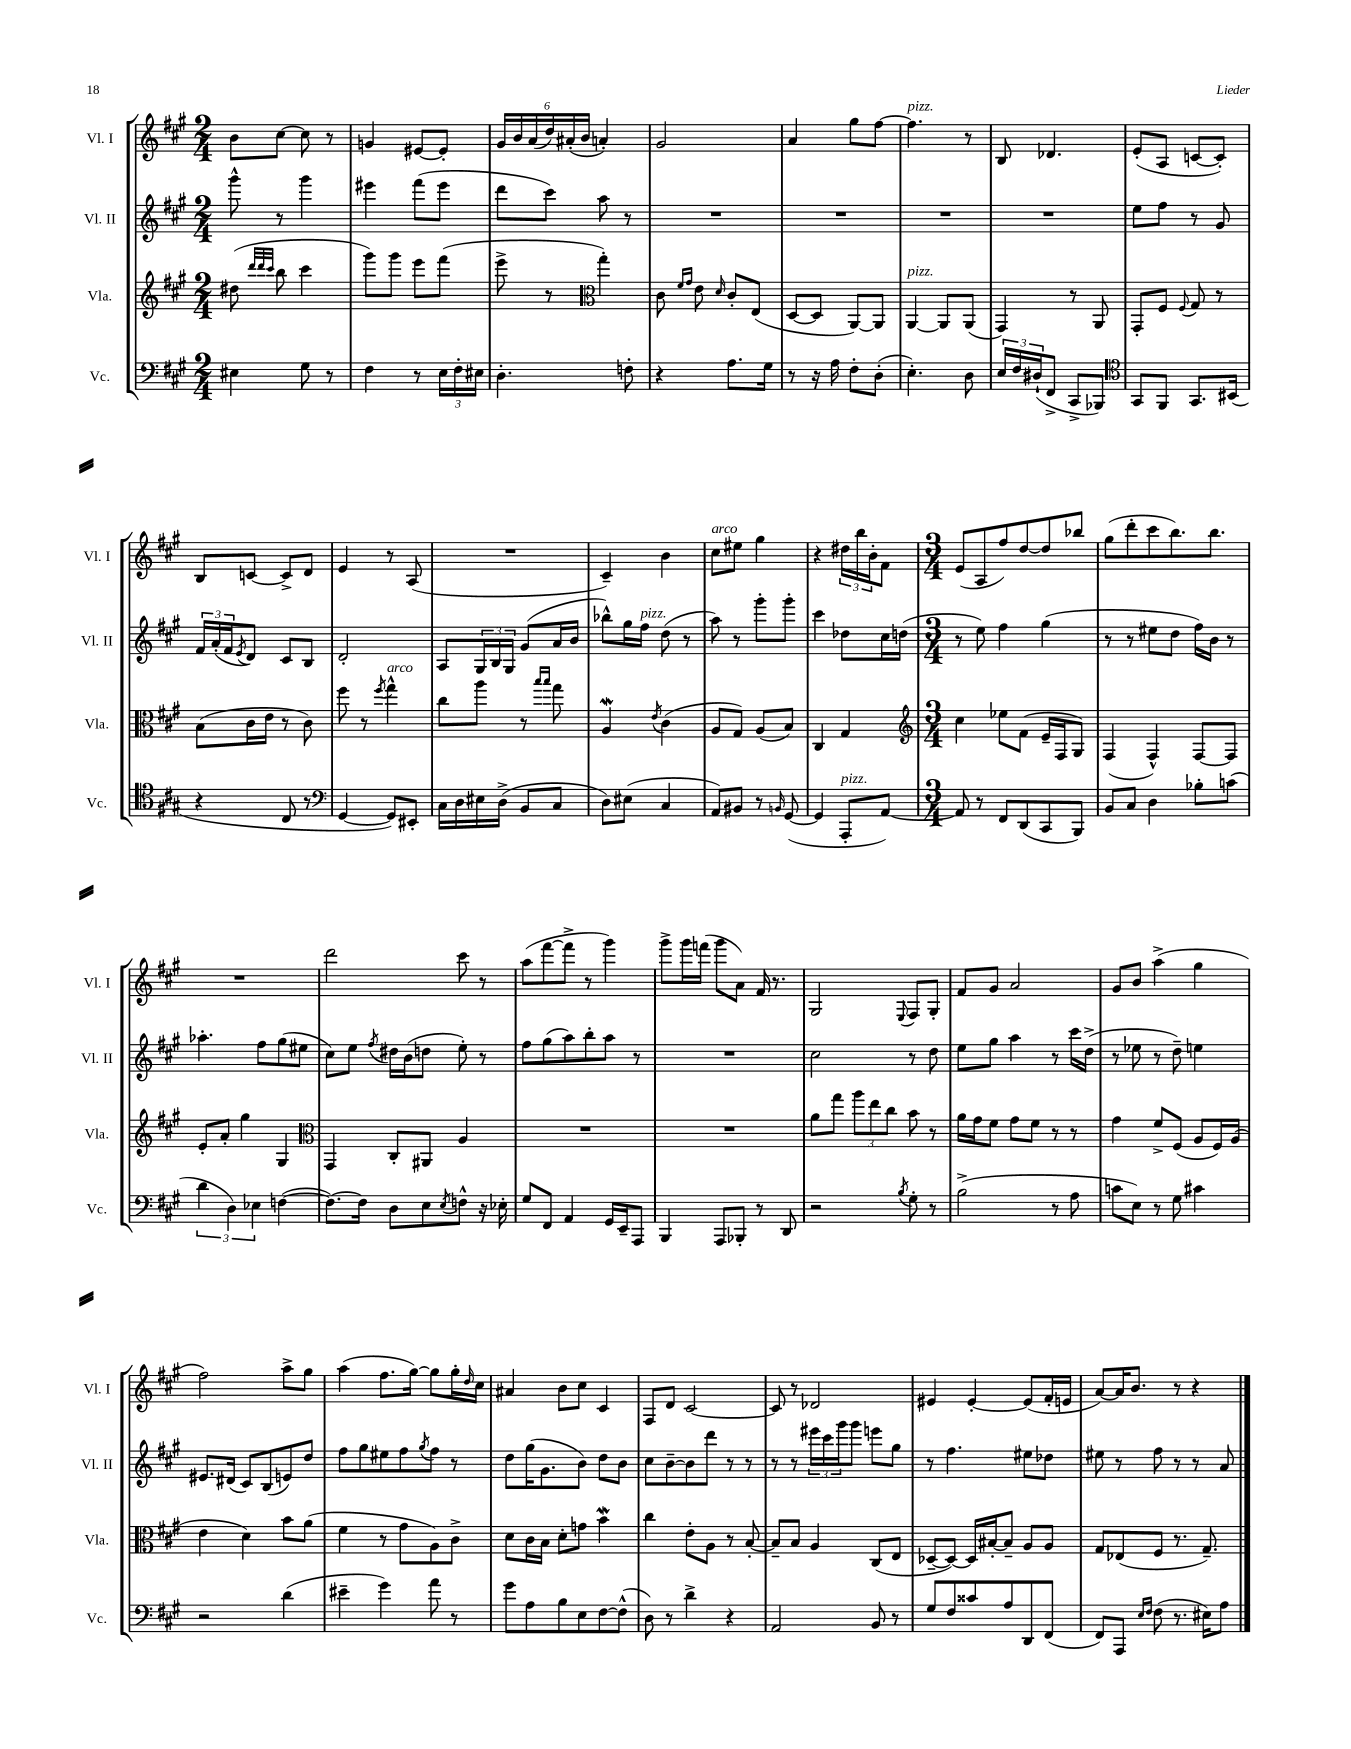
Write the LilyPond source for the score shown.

<<
\new StaffGroup <<
\new Staff = "s0" \with { instrumentName = "Vl. I" shortInstrumentName = "Vl. I" } {
    \clef treble \key a \major \numericTimeSignature \time 2/4
    b'8 cis''8~ cis''8 r8 |
    g'4 eis'8~ eis'8-. |
    \tuplet 6/4 { gis'16 b'16 a'16( d''16) ais'16-.( b'16 } a'4-.) |
    gis'2 |
    a'4 gis''8 fis''8~ |
    fis''4.^\markup { \italic "pizz." } r8 |
    b8 des'4. |
    e'8-.( a8 c'8~ c'8-.) |
    b8 c'8~ c'8-> d'8 |
    e'4 r8 a8( |
    R2 |
    cis'4--) b'4 |
    cis''8^\markup { \italic "arco" } eis''8 gis''4 |
    r4 \tuplet 3/2 { dis''16 b''16 b'16-. } fis'8 |
    \numericTimeSignature \time 3/4 e'8( a8 fis''8) d''8~ d''8 bes''8 |
    gis''8( d'''8-. cis'''8 b''8.) b''8. |
    R2. |
    d'''2 cis'''8 r8 |
    a''8( fis'''8~ fis'''8-> r8 gis'''4) |
    gis'''8-> gis'''16 f'''16( gis'''8 a'8) fis'16 r8. |
    gis2 \appoggiatura { e8 } fis8 gis8-. |
    fis'8 gis'8 a'2 |
    gis'8 b'8 a''4->( gis''4 |
    fis''2) a''8-> gis''8 |
    a''4( fis''8. gis''16~) gis''8 gis''16-. \grace { d''16 } cis''16 |
    ais'4 b'8 cis''8 cis'4 |
    fis8 d'8 cis'2~ |
    cis'8 r8 des'2 |
    eis'4 eis'4~-. eis'8( fis'16-. e'16 |
    a'8~) a'16 b'8. r8 r4 \bar "|." |
}
\new Staff = "s1" \with { instrumentName = "Vl. II" shortInstrumentName = "Vl. II" } {
    \clef treble \key a \major \numericTimeSignature \time 2/4
    gis'''8-^ r8 gis'''4 |
    eis'''4 fis'''8( eis'''8 |
    d'''8 cis'''8) a''8 r8 |
    R2 |
    R2 |
    R2 |
    R2 |
    e''8 fis''8 r8 gis'8 |
    \tuplet 3/2 { fis'16 a'16-.( fis'16 } \acciaccatura { e'8 } d'8) cis'8 b8 |
    d'2-. |
    a8 \tuplet 3/2 { gis16 b16 gis16 } gis'8( a'16 b'16 |
    bes''8-^) gis''16 fis''16^\markup { \italic "pizz." } d''8( r8 |
    a''8) r8 gis'''8-. gis'''8-. |
    cis'''4 des''8 cis''16 d''16( |
    \numericTimeSignature \time 3/4 r8 e''8) fis''4 gis''4( |
    r8 r8 eis''8 d''8 fis''16) b'16 r8 |
    aes''4.-. fis''8 gis''8( eis''8 |
    cis''8) e''8 \acciaccatura { fis''8 } dis''16 b'16( d''8 e''8-.) r8 |
    fis''8 gis''8( a''8) b''8-. a''8 r8 |
    R2. |
    cis''2 r8 d''8 |
    e''8 gis''8 a''4 r8 cis'''16 d''16->( |
    r8 ees''8 r8 d''8--) e''4 |
    eis'8. dis'16( cis'8) b8( e'8) d''8 |
    fis''8 gis''8 eis''8 fis''8 \acciaccatura { gis''8 } fis''8 r8 |
    d''8 gis''16( gis'8. b'8) d''8 b'8 |
    cis''8 b'8~-- b'8 d'''8 r8 r8 |
    r8 r8 \tuplet 3/2 { eis'''16 cis'''16 gis'''16 } gis'''8 e'''8 gis''8 |
    r8 fis''4. eis''8 des''8 |
    eis''8 r8 fis''8 r8 r8 a'8 \bar "|." |
}
\new Staff = "s2" \with { instrumentName = "Vla." shortInstrumentName = "Vla." } {
    \clef treble \key a \major \numericTimeSignature \time 2/4
    dis''8( \grace { d'''32 d'''32 cis'''32 } b''8 cis'''4 |
    gis'''8) gis'''8 e'''8 fis'''8( |
    e'''8-> r8 \clef alto gis''4-.) |
    cis'8 \grace { fis'16 gis'16 } e'8 \grace { d'16 } cis'8-. e8( |
    d8~ d8 a,8~) a,8 |
    a,4~^\markup { \italic "pizz." } a,8 a,8( |
    gis,4) r8 a,8 |
    gis,8-. fis8 \appoggiatura { fis8 } gis8 r8 |
    b8( cis'16 e'16 r8 cis'8) |
    fis''8 r8 \acciaccatura { fis''8 } gis''4-^^\markup { \italic "arco" } |
    cis''8 a''8 r8 \grace { b''16 b''16 } gis''8 |
    a4\mordent \acciaccatura { e'8 } cis'4( |
    a8 gis8) a8( b8) |
    cis4 gis4 |
    \numericTimeSignature \time 3/4 \clef treble cis''4 ees''8 fis'8( e'16-- fis16 gis8) |
    fis4( fis4-^) fis8~ fis8 |
    e'8-. a'8-. gis''4 gis4 |
    \clef alto gis,4 cis8-. ais,8 a4 |
    R2. |
    R2. |
    a'8 gis''8 \tuplet 3/2 { a''8 e''8 cis''8 } b'8 r8 |
    a'16 gis'16 fis'8 gis'8 fis'8 r8 r8 |
    gis'4 fis'8-> fis8( a8 fis16) a16( |
    e'4 d'4) b'8 a'8( |
    fis'4 r8 gis'8 a8) cis'8-> |
    d'8 cis'16 b16 d'8-. g'8 b'4\mordent |
    cis''4 e'8-. a8 r8 b8~-. |
    b8-- b8 a4 cis8( e8 |
    des8~-- des8~) des16 bis16~-. bis8-- a8 a8 |
    gis8 ees8( fis8 r8. gis8.--) \bar "|." |
}
\new Staff = "s3" \with { instrumentName = "Vc." shortInstrumentName = "Vc." } {
    \clef bass \key a \major \numericTimeSignature \time 2/4
    eis4 gis8 r8 |
    fis4 r8 \tuplet 3/2 { e16 fis16-. eis16 } |
    d4.-. f8-. |
    r4 a8. gis16 |
    r8 r16 a16 fis8-. d8-.( |
    e4.-.) d8 |
    \tuplet 3/2 { e16 fis16 dis16-!( } fis,8-> cis,8-> bes,,8) |
    \clef tenor gis,8 fis,8 gis,8. bis,16( |
    r4 cis8 r8 |
    \clef bass gis,4~ gis,8) eis,8-. |
    cis16 d16 eis16 d16->( b,8 cis8 |
    d8) eis8( cis4 |
    a,8) bis,8 r8 \grace { b,16 } gis,8~( |
    gis,4 a,,8-.^\markup { \italic "pizz." } a,8~) |
    \numericTimeSignature \time 3/4 a,8 r8 fis,8 d,8( cis,8 b,,8) |
    b,8 cis8 d4 bes8-. c'8( |
    \tuplet 3/2 { d'4 d4) ees4 } f4~( |
    f8.~) f16 d8 e8 \acciaccatura { e8 } f8-^ r16 ees16-. |
    gis8 fis,8 a,4 gis,16 e,16-- a,,8 |
    b,,4 a,,8 bes,,8-. r8 d,8 |
    r2 \acciaccatura { b8 } gis8-. r8 |
    b2->( r8 a8 |
    c'8 e8) r8 gis8 cis'4 |
    r2 d'4( |
    eis'4-- gis'4) a'8 r8 |
    gis'8 a8 b8 e8 fis8~ fis8-^( |
    d8) r8 d'4-> r4 |
    a,2 b,8 r8 |
    gis8 fis8 cisis'8 a8 d,8 fis,8( |
    fis,8) a,,8 \grace { e16 fis16 } fis8( r8. eis16) a8 \bar "|." |
}
>>
>>
\layout { \context { \Score \remove "Bar_number_engraver" } }
